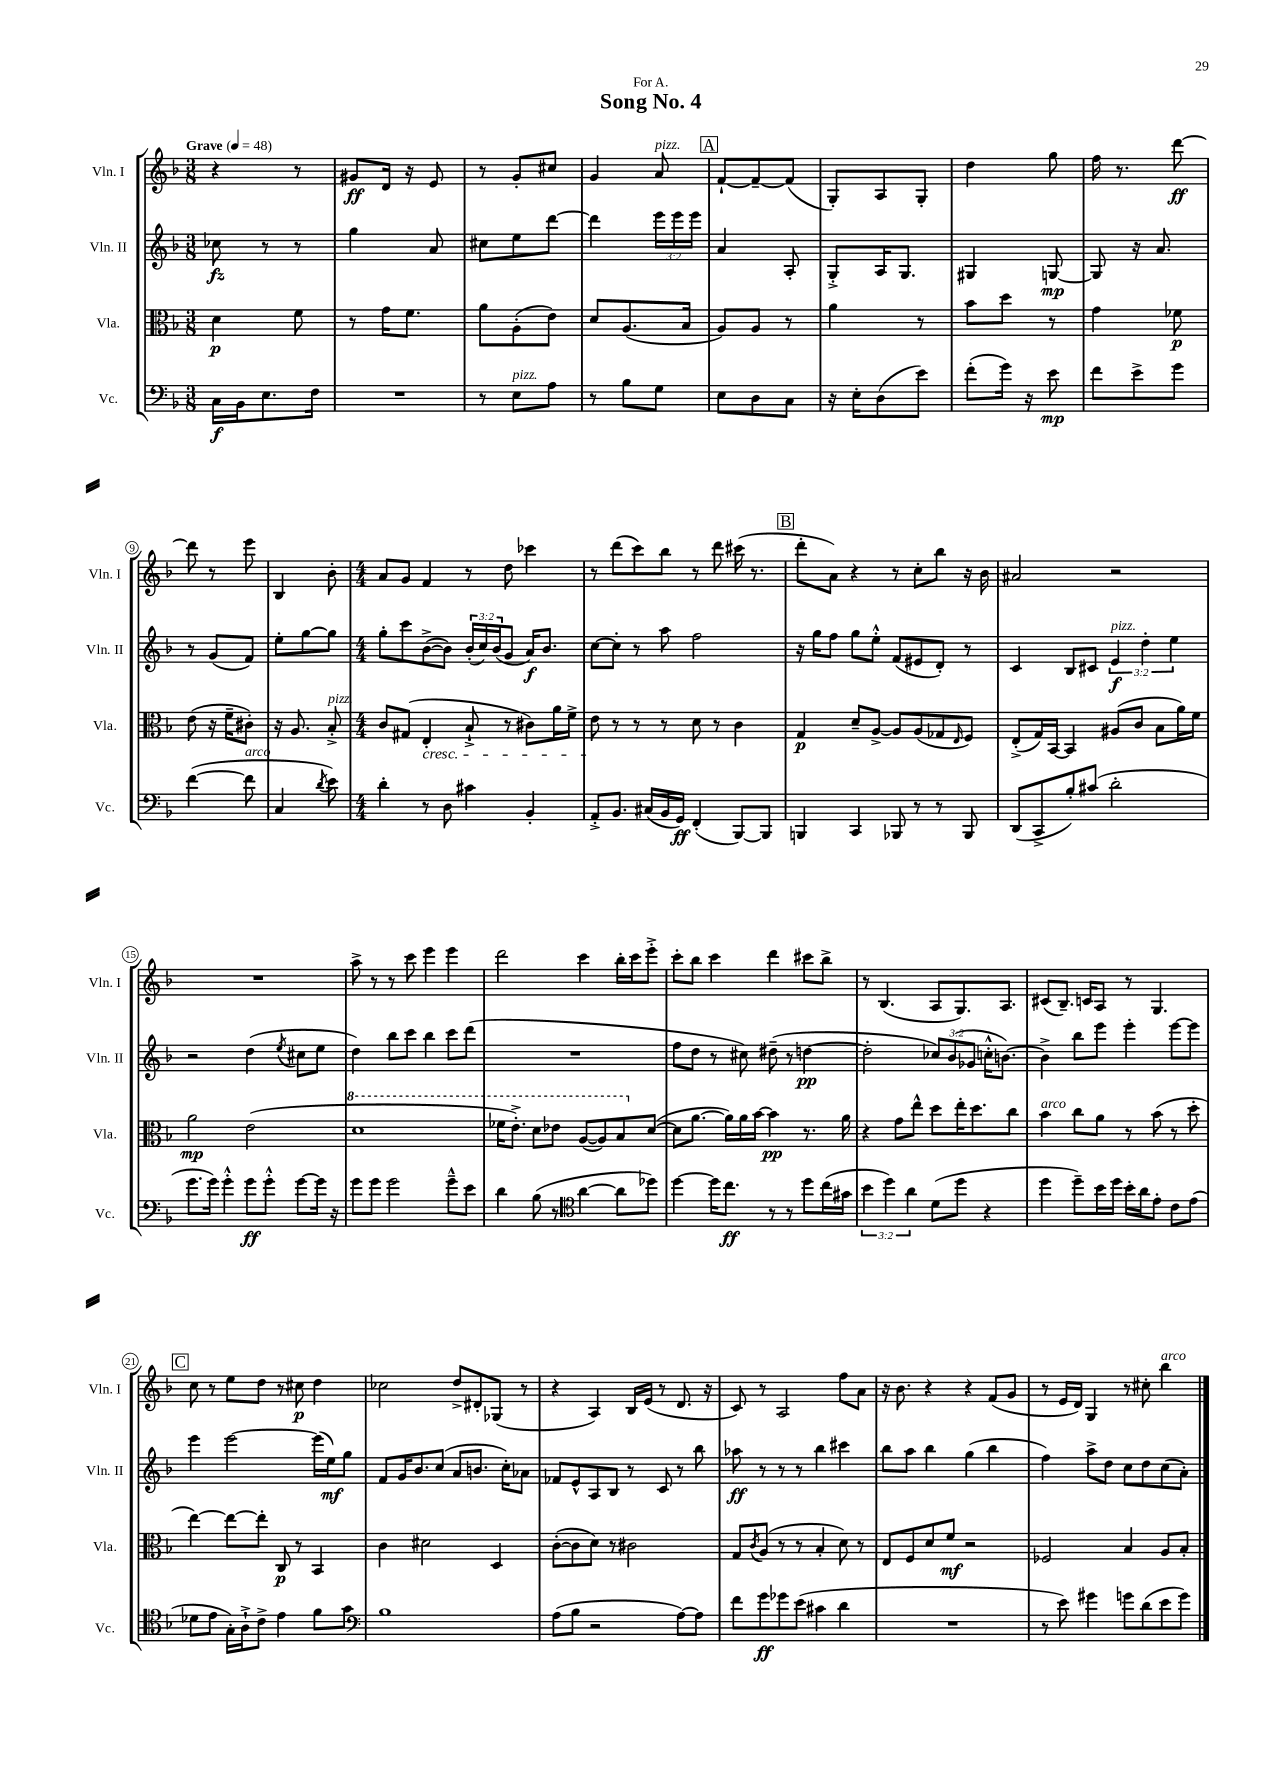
\header { title = "Song No. 4" dedication = "For A." }
<<
\new StaffGroup <<
\new Staff = "s0" \with { instrumentName = "Vln. I" shortInstrumentName = "Vln. I" } {
    \clef treble \key f \major \numericTimeSignature \time 3/8 \tempo "Grave" 4 = 48
    r4 r8 |
    gis'8\ff d'16 r16 e'8 |
    r8 g'8-. cis''8 |
    g'4 a'8^\markup { \italic "pizz." } |
    \mark \markup { \box "A" } f'8~-! f'8~-- f'8( |
    g8-.) a8 g8-. |
    d''4 g''8 |
    f''16 r8. d'''8~\ff |
    d'''8 r8 e'''8 |
    bes4 bes'8-. |
    \numericTimeSignature \time 4/4 a'8 g'8 f'4 r8 d''8 ces'''4 |
    r8 d'''8( c'''8) bes''8 r8 d'''8 cis'''16( r8. |
    \mark \markup { \box "B" } d'''8-. a'8) r4 r8 c''8-. bes''8 r16 bes'16 |
    ais'2 r2 |
    R1 |
    a''8-> r8 r8 c'''8 e'''4 e'''4 |
    d'''2 c'''4 bes''16-. c'''16 e'''8-.-> |
    c'''8-. bes''8 c'''4 d'''4 cis'''8 bes''8-> |
    r8 bes4.( a8 g8.) a8. |
    cis'8( bes8.--) c'16 a8 r8 g4. |
    \mark \markup { \box "C" } c''8 r8 e''8 d''8 r8 cis''8\p d''4 |
    ces''2 d''8-> dis'8-. ges8( r8 |
    r4 a4) bes16 e'16( r8 d'8. r16 |
    c'8) r8 a2 f''8 a'8 |
    r16 bes'8. r4 r4 f'8( g'8 |
    r8 e'16 d'16) g4 r8 cis''8-. bes''4^\markup { \italic "arco" } \bar "|." |
}
\new Staff = "s1" \with { instrumentName = "Vln. II" shortInstrumentName = "Vln. II" } {
    \clef treble \key f \major \numericTimeSignature \time 3/8 \override Staff.TupletNumber.text = #tuplet-number::calc-fraction-text
    ces''8\fz r8 r8 |
    g''4 a'8 |
    cis''8 e''8 d'''8~ |
    d'''4 \tuplet 3/2 { e'''16 e'''16 e'''16 } |
    \mark \markup { \box "A" } a'4 a8-. |
    g8-.-> a16 g8. |
    gis4 g8~\mp |
    g8 r16 a'8. |
    r8 g'8( f'8) |
    e''8-. g''8~ g''8 |
    \numericTimeSignature \time 4/4 g''8-. c'''8 bes'8~->( bes'8) \tuplet 3/2 { bes'16-.( c''16) bes'16( } g'8 a'16\f) bes'8. |
    c''8~ c''8-. r8 a''8 f''2 |
    \mark \markup { \box "B" } r16 g''16 f''8 g''8 e''8-.-^ f'8( eis'8 d'8-.) r8 |
    c'4 bes8 cis'8 \tuplet 3/2 { e'4\f^\markup { \italic "pizz." } d''4-. e''4 } |
    r2 d''4( \acciaccatura { e''8 } cis''8 e''8 |
    d''4) bes''8 c'''8 bes''4 c'''8 d'''8( |
    R1 |
    f''8 d''8 r8 cis''8) dis''8--( r8 d''4~\pp |
    d''2-. \tuplet 3/2 { ces''8) bes'8( ges'8 } c''16-.-^ b'8.~) |
    b'4-> bes''8 e'''8 e'''4-. e'''8~ e'''8 |
    \mark \markup { \box "C" } e'''4 e'''2~ e'''16( e''16\mf) g''8 |
    f'8 g'16 bes'8. c''8( a'8 b'8. c''16-.) aes'8 |
    fes'8 e'8-^ a8 bes8 r8 c'8 r8 bes''8 |
    aes''8\ff r8 r8 r8 bes''4 cis'''4 |
    bes''8 a''8 bes''4 g''4( bes''4 |
    f''4) a''8-> d''8 c''8 d''8 c''8( a'8-.) \bar "|." |
}
\new Staff = "s2" \with { instrumentName = "Vla." shortInstrumentName = "Vla." } {
    \clef alto \key f \major \numericTimeSignature \time 3/8
    d'4\p f'8 |
    r8 g'16 f'8. |
    a'8 a8-.( e'8) |
    d'8 a8.( bes16 |
    \mark \markup { \box "A" } a8) a8 r8 |
    a'4 r8 |
    bes'8 d''8 r8 |
    g'4 fes'8\p |
    e'8( r16 f'16-- cis'8-.) |
    r16 a8. bes8-.->^\markup { \italic "pizz." } |
    \numericTimeSignature \time 4/4 c'8 gis8( e4-.\cresc bes8-!-> r8 cis'8) a'16 f'16-> |
    e'8\! r8 r8 r8 d'8 r8 c'4 |
    \mark \markup { \box "B" } g4\p d'8-- a8~-> a8 a8( ges8 \grace { e16 } f8) |
    e8-.->( g16) bes,16~ bes,4 ais8( c'8 bes8 a'16) f'16 |
    a'2\mp e'2( |
    \ottava #1 d''1 |
    fes''16 e''8.-.->) d''8 ees''8 a'8~( a'8) bes'8 \ottava #0 d'8~( |
    d'8 a'8.~ a'16) a'16 bes'16~ bes'4\pp r8. a'16 |
    r4 g'8 e''8-^ d''8 e''16-. d''8. c''8 |
    bes'4^\markup { \italic "arco" } c''8 a'8 r8 bes'8( r8 d''8-. |
    \mark \markup { \box "C" } e''4~) e''8~ e''8-. c8\p r8 bes,4 |
    c'4 dis'2 d4 |
    c'8~-.( c'8 d'8) r8 cis'2 |
    g8 \acciaccatura { c'8 } a8( r8 r8 bes4-. d'8) r8 |
    e8 f8 d'8 f'8\mf r2 |
    fes2 bes4 a8 bes8-. \bar "|." |
}
\new Staff = "s3" \with { instrumentName = "Vc." shortInstrumentName = "Vc." } {
    \clef bass \key f \major \numericTimeSignature \time 3/8 \override Staff.TupletNumber.text = #tuplet-number::calc-fraction-text
    c16\f bes,16 e8. f16 |
    R4. |
    r8 e8^\markup { \italic "pizz." } a8 |
    r8 bes8 g8 |
    \mark \markup { \box "A" } e8 d8 c8 |
    r16 e16-. d8( e'8) |
    f'8-.( g'16) r16 e'8\mp |
    f'8 e'8-> g'8 |
    f'4~( f'8^\markup { \italic "arco" } |
    c4 \acciaccatura { d'8 } e'8) |
    \numericTimeSignature \time 4/4 d'4-. r8 d8 cis'4 bes,4-. |
    a,8-.-> bes,8. cis16( bes,16 g,16\ff) f,4-.( bes,,8~) bes,,8 |
    \mark \markup { \box "B" } b,,4 c,4 bes,,8 r8 r8 bes,,8 |
    d,8( c,8-> bes8-.) cis'8( d'2-. |
    g'8. g'16) g'4-.-^ g'8\ff g'8-.-^ g'8~ g'16 r16 |
    g'8 g'8 g'2 g'8---^ e'8 |
    d'4 bes8( r8 \clef tenor a'4~ a'8 des''8) |
    d''4~ d''16 c''8.\ff r8 r8 d''8 c''16( gis'16 |
    \tuplet 3/2 { bes'4 d''4) a'4 } d'8( d''8 r4 |
    d''4 d''8--) bes'16 d''16 bes'16-. a'16 e'8-. c'8 e'8( |
    \mark \markup { \box "C" } des'8 e'8 g16-.) a16-!-> c'8-> e'4 f'8 g'8 |
    \clef bass bes1 |
    a8( bes8 r2 a8~) a8 |
    f'8 g'8\ff ges'8 e'8( cis'4 d'4 |
    R1 |
    r8 e'8) gis'4 g'8 d'8( e'8 g'8) \bar "|." |
}
>>
>>
\layout { \context { \Score \override BarNumber.stencil = #(make-stencil-circler 0.1 0.3 ly:text-interface::print) } }
